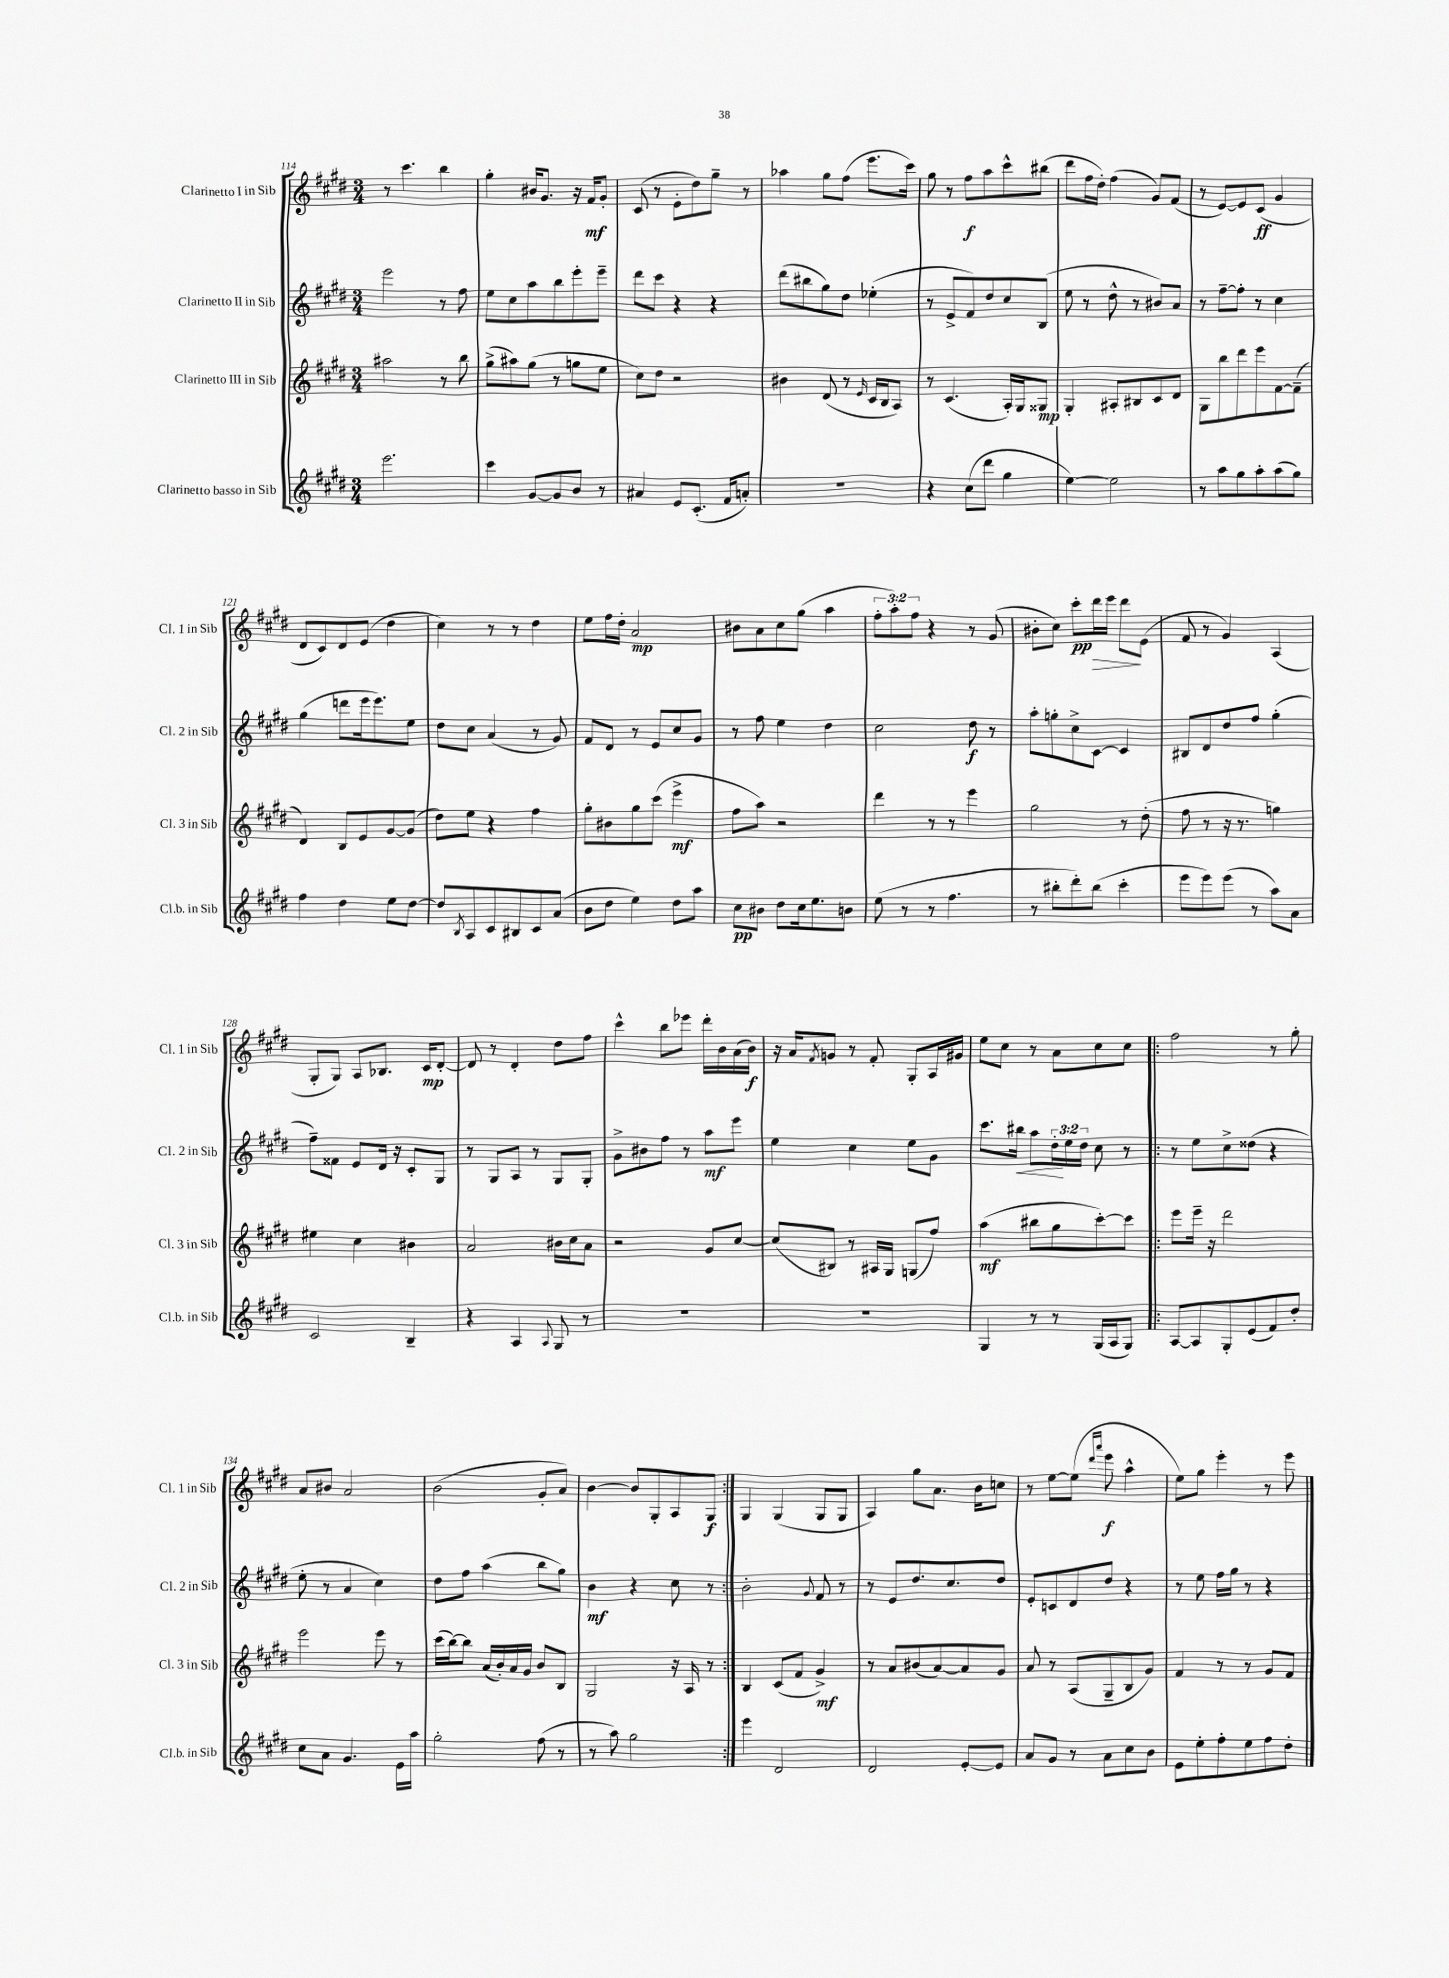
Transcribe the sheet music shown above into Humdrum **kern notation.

**kern	**kern	**kern	**kern
*staff4	*staff3	*staff2	*staff1
*clefG2	*clefG2	*clefG2	*clefG2
*k[f#c#g#d#]	*k[f#c#g#d#]	*k[f#c#g#d#]	*k[f#c#g#d#]
*M3/4	*M3/4	*M3/4	*M3/4
2.eee\	2aa#\	2eee\	8r
.	.	.	4.ccc#\
.	8r	8r	4bb\
.	8bb\	8ff#\	.
=	=	=	=
4ccc#\	(8gg#^\L	8ee\L	4gg#'\
.	8aa#\)	8cc#\	.
[8g#/L	(8gg#\J	8aa\	16b#/LK
.	.	.	8.g#/J
8g#/]	8r	8bb\	.
8b/J	8gg\L	8eee'\	16r
.	.	.	16f#/LK
8r	8ee\J	8eee~\J	8g#'/J
=	=	=	=
4a#/	8cc#\L)	8ddd#\L	(8c#/
.	8dd#\J	8ccc#\J	8r
8e/L	2r	4r	8e'\L
(8.c#'/J	.	.	8dd#\)
.	.	4r	8gg#~\J
16f#/LK	.	.	.
8a'/J)	.	.	8r
=	=	=	=
2.r	4b#\	(8ddd#\L	4aa-\
.	.	8bb#\	.
.	(8d#/	8gg#\)	8gg#\L
.	8r	8dd#\J	(8ff#\J
.	16qqe/	.	.
.	16c#/LL	(4ee-'\	8.eee\L
.	16B/J	.	.
.	8A/J)	.	.
.	.	.	16ccc#\Jk)
=	=	=	=
4r	8r	8r	8gg#\
.	(4.c#/	8e^/L	8r
(8cc#\L	.	8f#/)	8ff#\L
8ddd#\J	.	8dd#/	8aa\
4gg#\	16A'/LL)	8cc#/	8ccc#^^\
.	16G#/J	.	.
.	8G##/J	(8B/J	(8bb#\J
=	=	=	=
[4ee\)	4G#'/	8ee\	8ddd#\L
.	.	8r	16ff#\L
.	.	.	16dd#'\JJ)
2ee\]	8A#'/L	8dd#^^\	(4ff#\
.	8B#/	8r	.
.	8c#/	8b#/L)	8g#/L)
.	8d#/J	8a/J	(8f#/J
=	=	=	=
8r	8G#\L	8r	8r
8aa\L	8bb\	[8ff#~\L	[8e/L)
8gg#\	8ddd#\	8ff#'\]J	8e/]
8aa'\	8eee\	8r	(8c#/J
(8aa\	[8f#\	4cc#\	4g#/
8gg#\J)	(8f#~\]J	.	.
=	=	=	=
4ff#\	4d#/)	(4gg#\	8d#/L
.	.	.	8c#/)
4dd#\	8B/L	8ddd\L	8d#/
.	8e/	16eee\k	(8e/J
.	.	8.eee\)	.
8ee\L	[8g#/	.	4dd#\
[8dd#\J	(8g#/]J	8ee\J	.
=	=	=	=
8dd#/]L	8dd#\L)	8dd#\L	4cc#\)
8qB/	.	.	.
8A/	8ee\J	8cc#\J	.
8c#/	4r	(4a/	8r
8B#/	.	.	8r
8c#/	4ff#\	8r	4dd#\
(8a/J	.	8g#/)	.
=	=	=	=
8b\L	8gg#'\L	8f#/L	8ee\L
8dd#\J	8b#\	8d#/J	16ff#\L
.	.	.	16dd#'\JJ
4ee\)	8gg#\	8r	2a/
.	(8ccc#\J	8e/L	.
8dd#\L	4eee^\	8cc#/	.
8aa\J	.	8g#/J	.
=	=	=	=
8cc#\L	8ff#\L	8r	8b#\L
8b#\J	8aa\J)	8ff#\	8a\
8dd#\L	2r	4ee\	8cc#\
16cc#\k	.	.	(8gg#\J
8.ee\	.	.	.
.	.	4dd#\	4aa\
8b\J	.	.	.
=	=	=	=
(8ee\	4ddd#\	2cc#\	12ff#'\L
.	.	.	12aa'\)
8r	.	.	.
.	.	.	12ff#\J
8r	8r	.	4r
4.ff#\	8r	.	.
.	4eee\	8dd#\	8r
.	.	8r	(8g#/
=	=	=	=
8r	2gg#\	8aa'\L	8b#'\L
8bb#'\L	.	8gg'\	8cc#\J)
8ddd#'\)	.	8cc#^\	8ccc#'\L
(8bb#\J	.	[8c#\J	16ddd#\L
.	.	.	16eee\JJ
4ccc#'\	8r	4c#/]	8ddd#\L
.	(8dd#'\	.	(8e\J
=	=	=	=
8eee\L	8ff#\	8B#/L	8f#/
8eee\)	8r	8d#/	8r
(8eee\J	16r	8dd#/	4g#/)
.	8.r	.	.
8r	.	8ff#/J	.
8aa\L)	4gg\)	(4gg#'\	(4A/
8a\J	.	.	.
=	=	=	=
2c#/	4ee#\	8ff#~\L)	8G#'/L
.	.	8f##\J	8G#/J)
.	4cc#\	8e/L	8A/L
.	.	16d#/Jk	8.B-/J
.	.	16r	.
4B~/	4b#\	8c#'/L	.
.	.	.	16c#/LK
.	.	8G#/J	[8d#'/J
=	=	=	=
4r	2a/	8r	8d#/]
.	.	8G#/L	8r
4A/	.	8A/J	4d#'/
.	.	8r	.
8qqA/	.	.	.
8G#/	16b#\LL	8G#/L	8dd#\L
.	16cc#\J	.	.
8r	8a\J	8G#'/J	8ff#\J
=	=	=	=
2.r	2r	8g#^\L	4ccc#^^\
.	.	8b#\	.
.	.	8ff#\J	8bb\L
.	.	8r	8eee-\J
.	8g#/L	8aa\L	16ddd#'\LL
.	.	.	16b\
.	[8cc#/J	8eee\J	(16a\
.	.	.	16b\JJ)
=	=	=	=
2.r	(8cc#/]L	4ee\	16r
.	.	.	16a/LK
.	.	.	8qf#/
.	8B#/J)	.	8g/J
.	8r	4cc#\	8r
.	16A#/LL	.	8f#'/
.	16G#/JJ	.	.
.	(8G/L	8ee\L	8G#'/L
.	8ff#/J)	8g#\J	16A/L
.	.	.	16g#/JJ
=	=	=	=
4G#/	(4aa\	8.ccc#\L	8ee\L
.	.	.	8cc#\J
.	.	16bb#\Jk	.
8r	8bb#\L	8aa\L	8r
8r	8gg#\	24dd#'\L	8a\L
.	.	24ee\	.
.	.	24dd#\JJ	.
(16G#/LL	[8ccc#'\)	8cc#\	8cc#\
16A/J	.	.	.
8G#/J)	8ccc#\]J	8r	8cc#\J
=!|:	=!|:	=!|:	=!|:
[8A/L	8eee\L	8r	2ff#\
8A/]	16eee~\Jk	8ee\L	.
.	16r	.	.
8G#'/	2ddd#\	8cc#^\	.
(8e/	.	(8dd##\J	.
8f#/)	.	4r	8r
8dd#'/J	.	.	8gg#'\
=	=	=	=
8cc#\L	2eee\	8ee'\	8a/L
8a\J	.	8r	8b#/J
4.g#/	.	4a/	2a/
.	8eee\	4cc#\)	.
16e\LL	8r	.	.
16aa\JJ	.	.	.
=	=	=	=
2gg#'\	(16ccc#\LL	8dd#\L	(2b\
.	[16bb\J)	.	.
.	8bb\]J	8ff#\J	.
.	(16a/LL	(4aa\	.
.	16b'/)	.	.
.	16a/	.	.
.	16g#/JJ	.	.
(8ff#\	8b/L	8bb\L	8g#'/L
8r	8B/J	8gg#\J)	8a/J)
=	=	=	=
8r	2G#/	4b\	[4b\
8aa\)	.	.	.
2gg#\	.	4r	8b/]L
.	.	.	8G#'/
.	16r	8cc#\	8A/
.	16A/	.	.
.	8r	8r	8G#/J
=:|!	=:|!	=:|!	=:|!
4eee\	4B/	2b'\	4G#/
2d#/	(8c#/L	.	(4G#/
.	8f#/J	.	.
.	.	8qqg#/	.
.	4g#^/)	8f#/	8G#/L
.	.	8r	8G#/J
=	=	=	=
2d#/	8r	8r	4A/)
.	8a/L	8e/L	.
.	(8b#/	8.dd#/	8gg#\L
.	[8a/)	.	8.a\J
.	.	8.cc#/	.
[8e'/L	8a/]	.	.
.	.	.	16b\LK
8e/]J	8g#/J	8dd#/J	8cc\J
=	=	=	=
8a/L	8a/	8e'/L	8r
8g#/J	8r	8c/	[8ee\L
8r	(8A/L	8d#/	(8ee\]J
.	.	.	16qqddd#/LL
.	.	.	16qqaaa/JJ
8a\L	8G#~/	8dd#/J	8eee\
8cc#\	8B/	4r	4aa^^\
8b\J	8g#/J)	.	.
=	=	=	=
8e\L	4f#/	8r	8ee\L)
8ee'\	.	8ee\	8gg#\J
8ff#'\	8r	16ff#\LL	4eee'\
.	.	16gg#\JJ	.
8ee\	8r	8r	.
8ff#\	8g#/L	4r	8r
8dd#'\J	8f#/J	.	8eee\
==	==	==	==
*-	*-	*-	*-
